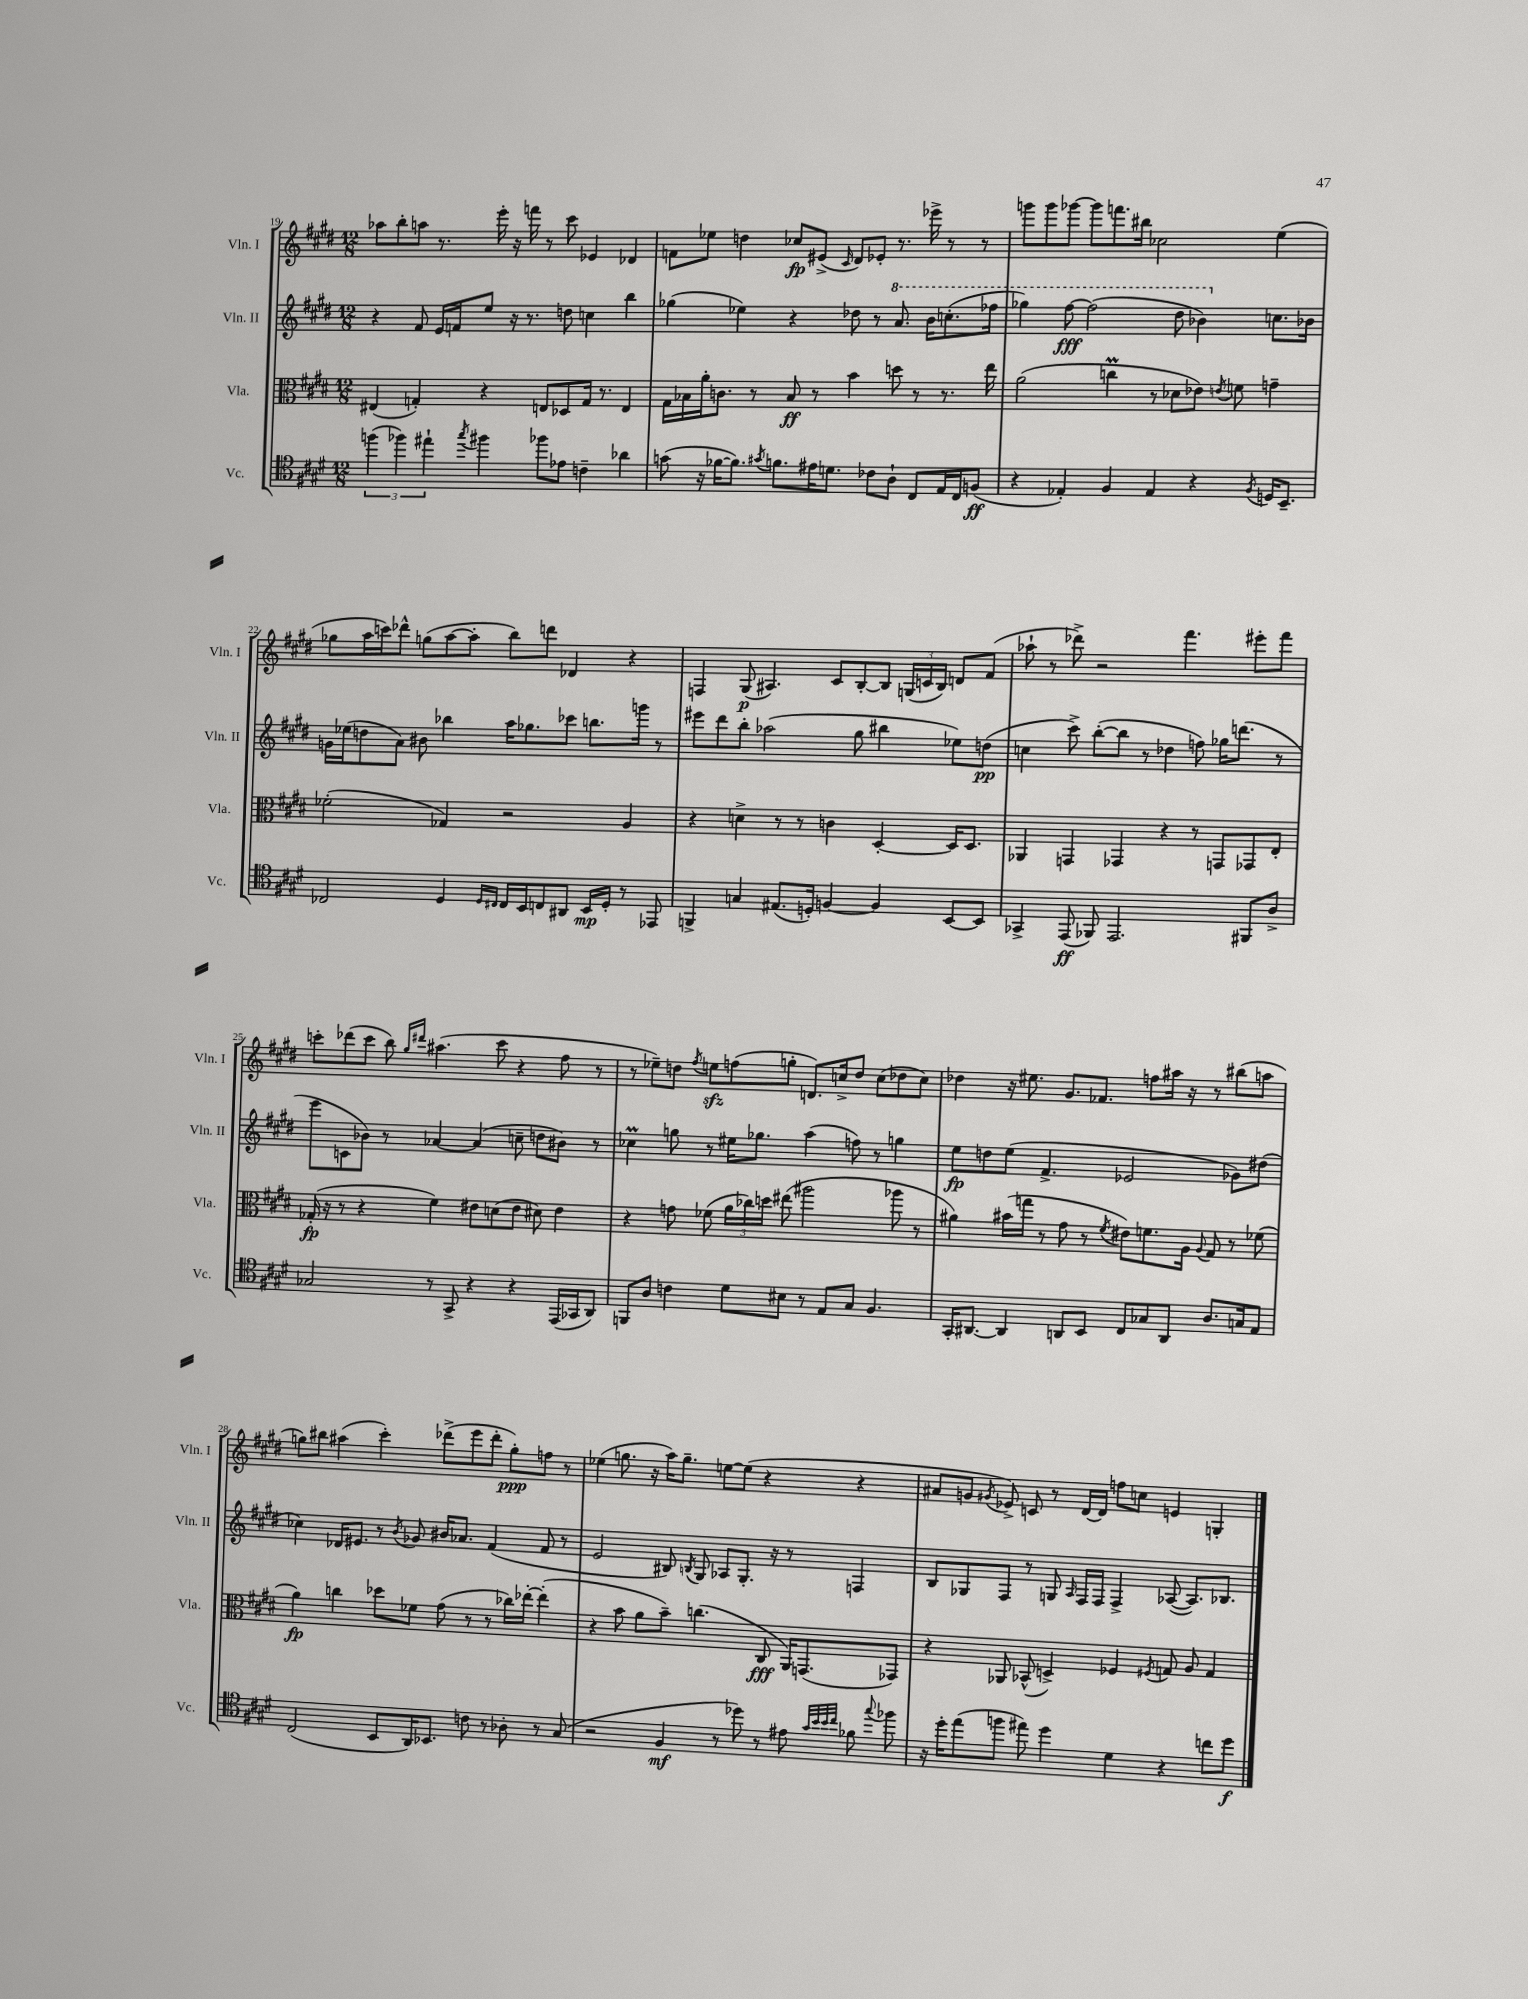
<<
\new StaffGroup <<
\new Staff = "s0" \with { instrumentName = "Vln. I" shortInstrumentName = "Vln. I" } {
    \clef treble \key e \major \numericTimeSignature \time 12/8
    \autoBeamOff aes''8[ b''8-. a''8] r8. e'''16-. r16 f'''16 r8 cis'''8 ees'4 des'4 |
    f'8[ ees''8] d''4 ces''8[\fp eis'8]->( \grace { cis'16 } dis'8[) ees'8]-. r8. ees'''16-> r8 r8 |
    g'''8[ g'''8 ges'''8]~ ges'''8[ f'''8. bis''16] ces''2 e''4( |
    ges''8[ a''16 c'''16) des'''8]-^ g''8[( a''8~ a''8]-. b''8[) d'''8] des'4 r4 |
    f4 gis8\p( ais4.) cis'8[ b8~-. b8] \tuplet 3/2 { g16[( c'16 b16]) } d'8[ fis'8]( |
    aes''8-! r8 des'''8->) r2 fis'''4. eis'''8[-. fis'''8] |
    c'''8[-. des'''8( c'''8] b''8) \grace { gis''16[ dis'''16] } ais''4.( c'''8 r4 fis''8 r8 |
    r8 ees''8[--) d''8] \acciaccatura { fis''8 } e''8[\sfz f''8( g''8]-. d'8.[) c''16-> d''8] c''8[( des''8 c''8]) |
    des''4 r16 eis''8. gis'8.[ fes'8.] f''8[ ais''16] r16 r8 bis''8[( a''8] |
    g''8[) bis''8] ais''4( cis'''4-.) des'''8[->( e'''8 des'''8]-. g''8[-.\ppp) f''8] r8 |
    ees''4( g''8. r16 a''16[) g''8.]-- e''8[~ e''8]( r4 r4 |
    ais'8[ g'8] \acciaccatura { gis'8 } ees'8->) c'8 r8 dis'16[~ dis'16] f''8[ c''8] e'4 g4-. \bar "|." |
}
\new Staff = "s1" \with { instrumentName = "Vln. II" shortInstrumentName = "Vln. II" } {
    \clef treble \key e \major \numericTimeSignature \time 12/8
    \autoBeamOff r4 fis'8 e'16[ f'16 e''8] r16 r8. d''8 c''4 b''4 |
    ges''4( ees''4) r4 des''8 r8 \ottava #1 a''8. b''16[ c'''8.-.( fes'''16] |
    ges'''4) fis'''8~\fff fis'''2( dis'''8 bes''4) \ottava #0 c''8.[ bes'16] |
    g'16[ ees''16( d''8 a'8]) bis'8 bes''4 a''16[ ges''8. ces'''8] b''8.[ g'''16] r8 |
    eis'''8[ dis'''8 b''8]-. aes''2( gis''8 bis''4 ees''8[) d''8]\pp( |
    c''4 cis'''8->) b''8[~-.( b''8] r8 des''4 f''8) ges''16[ d'''8.]( r8 |
    e'''8[ c'8 bes'8]) r8 aes'4~ aes'4( c''8-- d''8[ bis'8]) r8 |
    ces''4\prall g''8 r8 eis''16[ ges''8.] a''4( f''8) r8 g''4 |
    e''8[\fp d''8 e''8]( fis'4.-> ees'2 ges'8[) dis''8]( |
    ces''4) des'16[ eis'8.] r8 \acciaccatura { b'8 } ges'8 bis'16[ aes'8.] fis'4( fis'8 r8 |
    e'2 bis8) \acciaccatura { b8 } gis8 aes8[ gis8.]-. r16 r8 f4 |
    b8[ ges8 fis8] r8 g8 \grace { a16 } fis16[ fis16] fis4-> aes8~( aes8.[) bes8.] \bar "|." |
}
\new Staff = "s2" \with { instrumentName = "Vla." shortInstrumentName = "Vla." } {
    \clef alto \key e \major \numericTimeSignature \time 12/8
    \autoBeamOff eis4( g4-.) r4 e8[ des8 g16] r8. e4 |
    gis16[ bes16 a'16-. c'8.] r8 bes8\ff r8 b'4 d''8 r8 r8. e''16 |
    a'2( c''4\prall r8 des'8[ ees'8]) \acciaccatura { e'8 } f'8 g'4-- |
    fes'2-.( ges4) r2 a4 |
    r4 d'4-> r8 r8 c'4 dis4~-. dis16[ dis8.] |
    aes,4 g,4 ges,4 r4 r8 g,8[ ges,8 e8]-. |
    ges16-.\fp( r16 r8 r4 fis'4) eis'8[ d'8( eis'8] dis'8) eis'4 |
    r4 g'8 fes'8( \tuplet 3/2 { a'16[ ces''16) d''16] } eis''8( ais''2 aes''8 r8 |
    ais'4) bis'16[( g''16] r8 gis'8 r8 \acciaccatura { fis'8 } eis'8[) f'8. a16] \appoggiatura { a8 } gis8 r8 fes'8( |
    a'4\fp) c''4 des''8[ fes'8] gis'8( r8 r8 ces''16[) ees''16]~-. ees''4-.( |
    r4 b'8 a'8[ b'8]--) c''4.( cis8\fff a,16[) g,8.( ges,8]) |
    r4 aes,8 bes,8-^( d4->) fes4 \acciaccatura { fis8 } g8 a8 g4 \bar "|." |
}
\new Staff = "s3" \with { instrumentName = "Vc." shortInstrumentName = "Vc." } {
    \clef tenor \key e \major \numericTimeSignature \time 12/8
    \autoBeamOff \tuplet 3/2 { f''4( fes''4) eis''4-! } \acciaccatura { gis''8 } fis''4 fes''8[ ees'8] c'4-- aes'4 |
    g'8( r16 fes'16[~ fes'8.]) \acciaccatura { gis'8 } f'8.[ eis'16 d'8.] ces'8[ a8]-! cis8[ e16 cis16 f8]\ff( |
    r4 ees4-.) fis4 ees4 r4 \acciaccatura { fis8 } d16[ b,8.]-- |
    ces2 dis4 \grace { dis16[ cis16] } cis16[ b,16 c8 ais,8] b,16[\mp dis16]-. r8 ees,8 |
    f,4-> g4 eis8.[( d16]-.) f4~ f4 b,8[~ b,8] |
    ges,4-> e,8\ff( fes,8) e,2. fis,8[ a8]-> |
    ges2 r8 gis,8-> r4 r4 e,16[( ges,16 a,8]) |
    f,8[ a8] c'4 dis'8[ bis8] r8 e8[ gis8] fis4. |
    gis,16[-. ais,8.]~ ais,4 a,8[ b,8] cis8[ ges8 a,8] a8.[ g16 e8] |
    cis2( b,8[ a,16) bes,8.] c'8 r8 aes8-. r8 gis8( |
    r2 fis4\mf r8 des''8) r8 eis'8 \grace { gis'32[ b'32 b'32 cis''32] } fes'8 \appoggiatura { gis''8 } fes''8 |
    r16 dis''16[-. e''8( f''8] eis''8) dis''4 dis'4 r4 c''8[ dis''8]\f \bar "|." |
}
>>
>>
\layout { \context { \Score currentBarNumber = #19 } }
